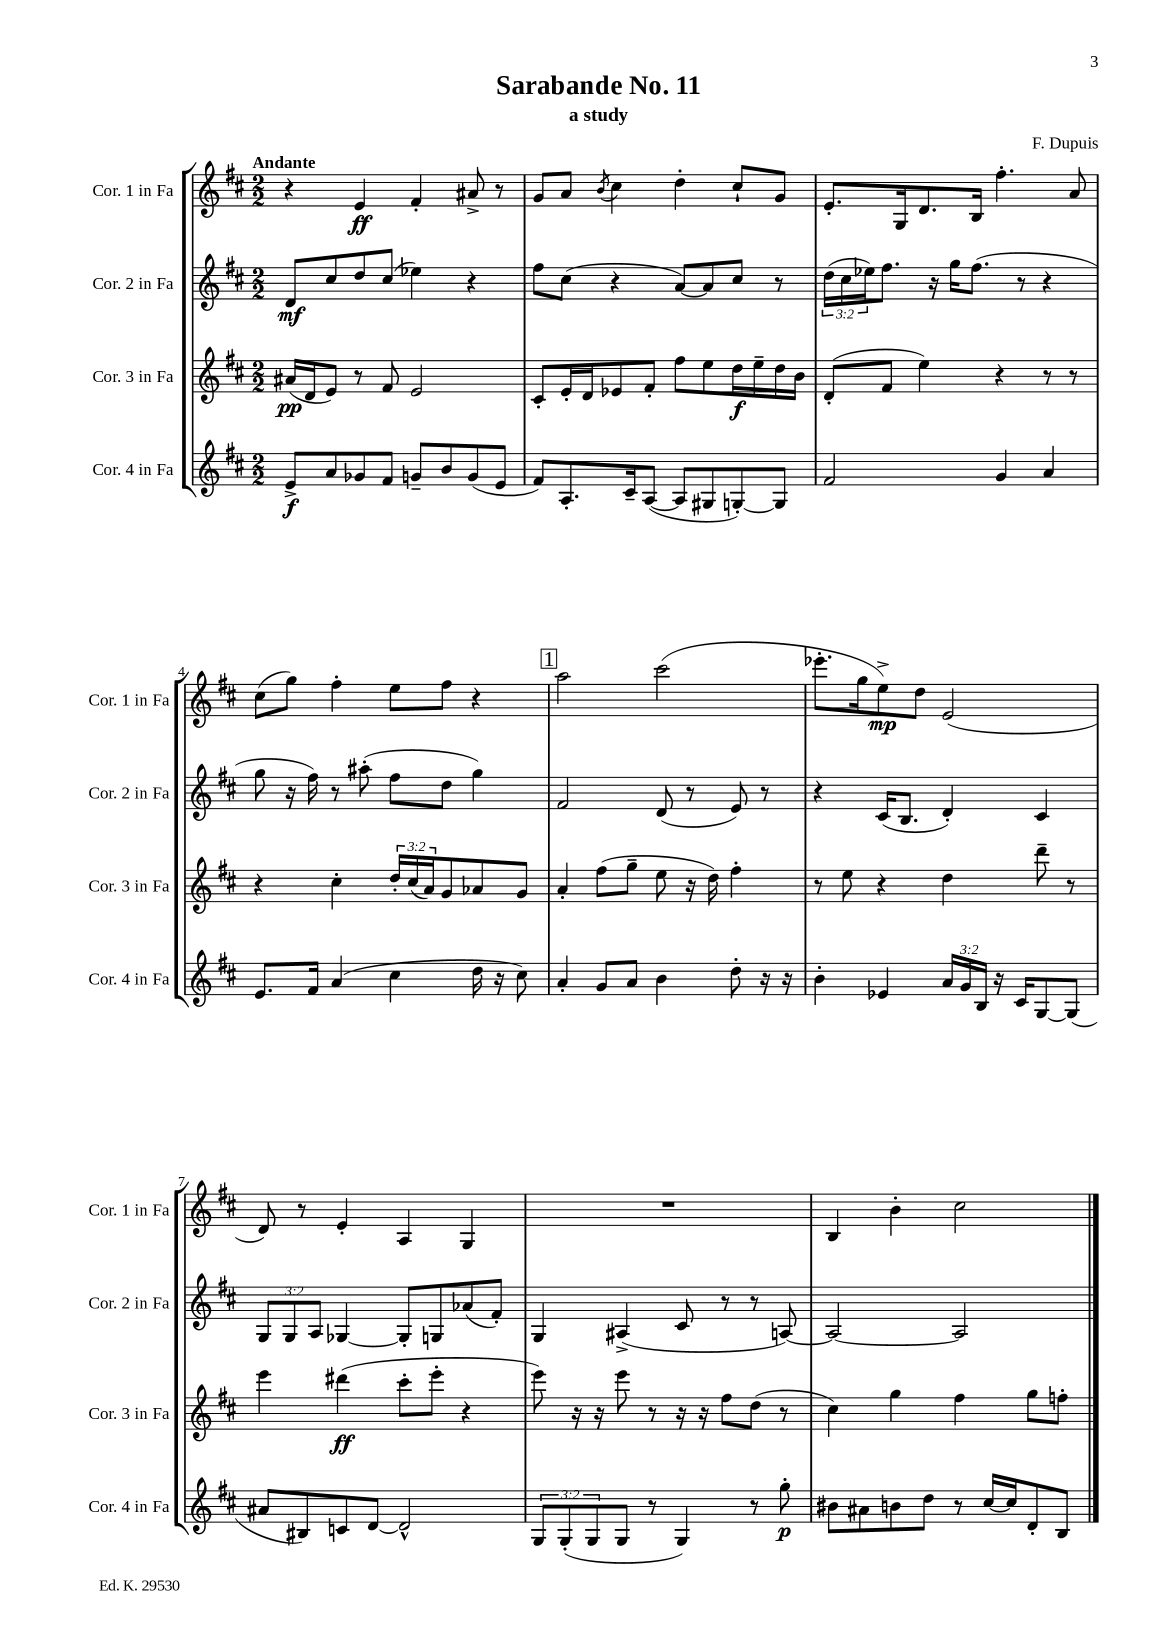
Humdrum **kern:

**kern	**dynam	**kern	**dynam	**kern	**dynam	**kern	**dynam
*part4	*part4	*part3	*part3	*part2	*part2	*part1	*part1
*staff4	*staff4	*staff3	*staff3	*staff2	*staff2	*staff1	*staff1
*I"Cor. 4 in Fa	*	*I"Cor. 3 in Fa	*	*I"Cor. 2 in Fa	*	*I"Cor. 1 in Fa	*
*I'Cor. 4 in Fa	*	*I'Cor. 3 in Fa	*	*I'Cor. 2 in Fa	*	*I'Cor. 1 in Fa	*
*clefG2	*	*clefG2	*	*clefG2	*	*clefG2	*
*k[f#c#]	*	*k[f#c#]	*	*k[f#c#]	*	*k[f#c#]	*
*M2/2	*	*M2/2	*	*M2/2	*	*M2/2	*
=1	=1	=1	=1	=1	=1	=1	=1
!	!	!	!	!	!	!LO:TX:a:B:t=Andante	!
8e^/L	f	(16a#X/LL	pp	8d/L	mf	4r	.
.	.	16d/J	.	.	.	.	.
8a/	.	8e/J)	.	8cc#/	.	.	.
8g-X/	.	8r	.	8dd/	.	4e/	ff
8f#/J	.	8f#/	.	(8cc#/J	.	.	.
8gn~/L	.	2e/	.	4ee-X\)	.	4f#'/	.
8b/	.	.	.	.	.	.	.
(8g/	.	.	.	4r	.	8a#X^/	.
8e/J	.	.	.	.	.	8r	.
=2	=2	=2	=2	=2	=2	=2	=2
8f#/L)	.	8c#'/L	.	8ff#\L	.	8g/L	.
8.A'/	.	16e'/L	.	(8cc#\J	.	8a/J	.
.	.	16d/J	.	.	.	.	.
.	.	.	.	.	.	8qb/	.
.	.	8e-X/	.	4r	.	4cc#\	.
16c#~/k	.	.	.	.	.	.	.
([8A/J	.	8f#'/J	.	.	.	.	.
8A/L]	.	8ff#\L	.	[8a/L)	.	4dd'\	.
8G#X/	.	8ee\	.	8a/]	.	.	.
[8Gn'/)	.	16dd\L	f	8cc#/J	.	8cc#`/L	.
.	.	16ee~\	.	.	.	.	.
8G/J]	.	16dd\	.	8r	.	8g/J	.
.	.	16b\JJ	.	.	.	.	.
=3	=3	=3	=3	=3	=3	=3	=3
2f#/	.	(8d'/L	.	(24dd\LL	.	8.e'/L	.
.	.	.	.	24cc#\	.	.	.
.	.	.	.	24ee-X\J)	.	.	.
.	.	8f#/J	.	8.ff#\J	.	.	.
.	.	.	.	.	.	16G/k	.
.	.	4ee\)	.	.	.	8.d/	.
.	.	.	.	16r	.	.	.
.	.	.	.	16gg\KL	.	.	.
.	.	.	.	(8.ff#\J	.	16B/Jk	.
4g/	.	4r	.	.	.	4.ff#'\	.
.	.	.	.	8r	.	.	.
4a/	.	8r	.	4r	.	.	.
.	.	8r	.	.	.	8a/	.
!!LO:LB:g=z
=4	=4	=4	=4	=4	=4	=4	=4
8.e/L	.	4r	.	8gg\	.	(8cc#\L	.
.	.	.	.	16r	.	8gg\J)	.
16f#/Jk	.	.	.	16ff#\)	.	.	.
(4a/	.	4cc#'\	.	8r	.	4ff#'\	.
.	.	.	.	(8aa#X'\	.	.	.
4cc#\	.	24dd'/LL	.	8ff#\L	.	8ee\L	.
.	.	(24cc#/	.	.	.	.	.
.	.	24a/J)	.	.	.	.	.
.	.	8g/	.	8dd\J	.	8ff#\J	.
16dd\	.	8a-X/	.	4gg\)	.	4r	.
16r	.	.	.	.	.	.	.
8cc#\)	.	8g/J	.	.	.	.	.
!!LO:REH:place=s1:t=1
=5	=5	=5	=5	=5	=5	=5	=5
4a'/	.	4a'/	.	2f#/	.	2aa\	.
8g/L	.	(8ff#\L	.	.	.	.	.
8a/J	.	8gg~\J	.	.	.	.	.
4b\	.	8ee\	.	(8d/	.	(2ccc#\	.
.	.	16r	.	8r	.	.	.
.	.	16dd\)	.	.	.	.	.
8dd'\	.	4ff#'\	.	8e/)	.	.	.
16r	.	.	.	8r	.	.	.
16r	.	.	.	.	.	.	.
=6	=6	=6	=6	=6	=6	=6	=6
4b'\	.	8r	.	4r	.	8.eee-X'\L	.
.	.	8ee\	.	.	.	.	.
.	.	.	.	.	.	16gg\k	.
4e-X/	.	4r	.	(16c#/KL	.	8ee^\)	mp
.	.	.	.	8.B/J	.	.	.
.	.	.	.	.	.	8dd\J	.
24a/LL	.	4dd\	.	4d'/)	.	(2e/	.
24g/	.	.	.	.	.	.	.
24B/JJ	.	.	.	.	.	.	.
16r	.	.	.	.	.	.	.
16c#/KL	.	.	.	.	.	.	.
[8G/	.	8ddd~\	.	4c#/	.	.	.
(8G/J]	.	8r	.	.	.	.	.
!!LO:LB:g=z
=7	=7	=7	=7	=7	=7	=7	=7
8a#X/L	.	4eee\	.	12G/L	.	8d/)	.
.	.	.	.	12G/	.	.	.
8B#X/)	.	.	.	.	.	8r	.
.	.	.	.	12A/J	.	.	.
8cn/	.	(4ddd#X\	ff	[4G-X/	.	4e'/	.
[8d/J	.	.	.	.	.	.	.
2d^^/]	.	8ccc#'\L	.	8G-'/L]	.	4A/	.
.	.	8eee'\J	.	8Gn/	.	.	.
.	.	4r	.	(8a-X/	.	4G/	.
.	.	.	.	8f#'/J)	.	.	.
=8	=8	=8	=8	=8	=8	=8	=8
12G/L	.	8eee\)	.	4G/	.	1r	.
(12G'/	.	.	.	.	.	.	.
.	.	16r	.	.	.	.	.
12G/	.	.	.	.	.	.	.
.	.	16r	.	.	.	.	.
8G/J	.	8eee\	.	(4A#X^/	.	.	.
8r	.	8r	.	.	.	.	.
4G/)	.	16r	.	8c#/	.	.	.
.	.	16r	.	.	.	.	.
.	.	8ff#\L	.	8r	.	.	.
8r	.	(8dd\J	.	8r	.	.	.
8gg'\	p	8r	.	[8An/)	.	.	.
=9	=9	=9	=9	=9	=9	=9	=9
8b#X\L	.	4cc#\)	.	2A/_	.	4B/	.
8a#X\	.	.	.	.	.	.	.
8bn\	.	4gg\	.	.	.	4b'\	.
8dd\J	.	.	.	.	.	.	.
8r	.	4ff#\	.	2A/]	.	2cc#\	.
[16cc#/LL	.	.	.	.	.	.	.
16cc#/J]	.	.	.	.	.	.	.
8d'/	.	8gg\L	.	.	.	.	.
8B/J	.	8ffn'\J	.	.	.	.	.
==	==	==	==	==	==	==	==
*-	*-	*-	*-	*-	*-	*-	*-
